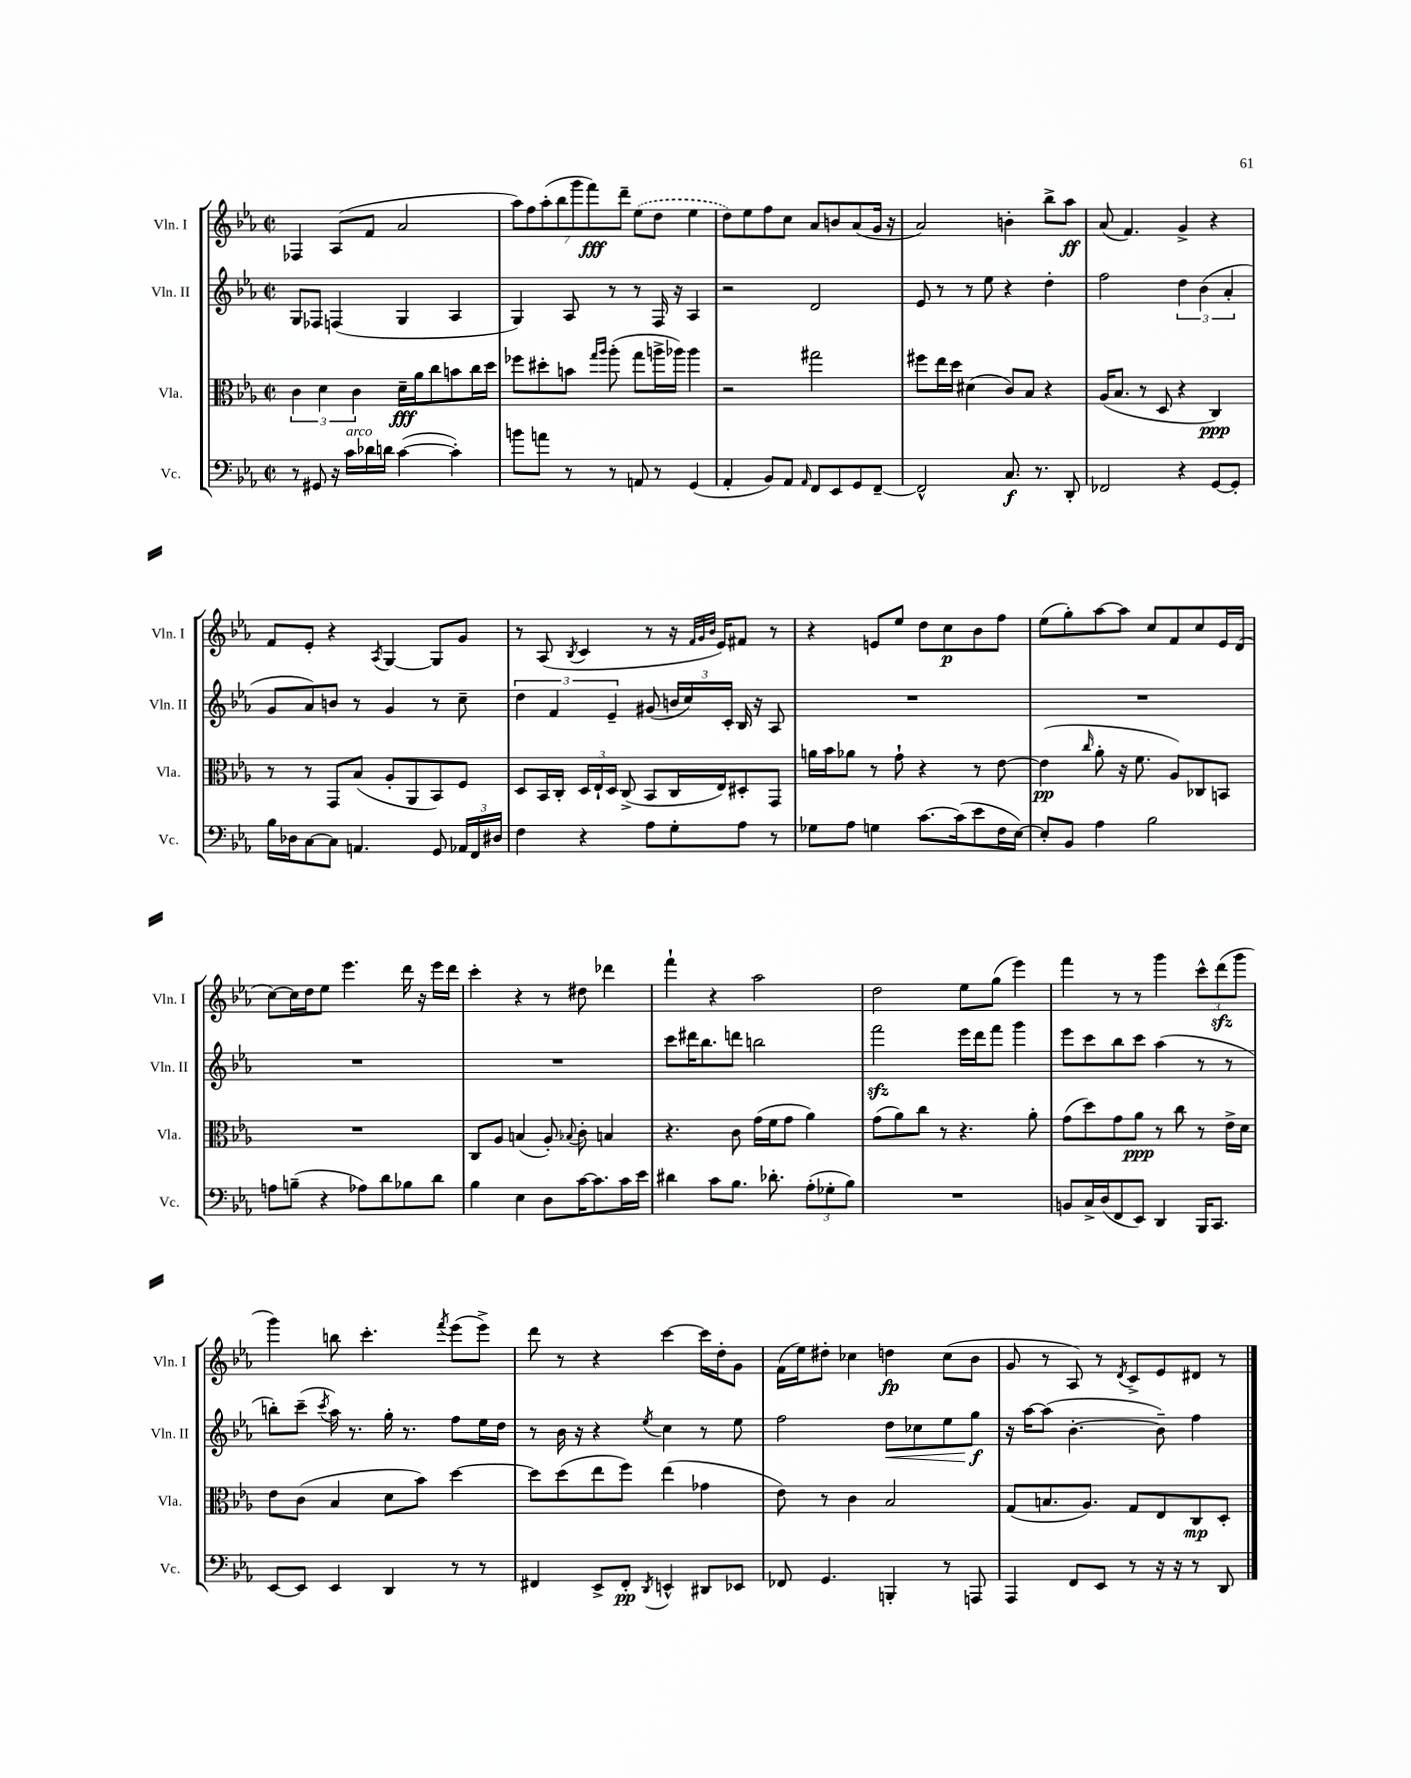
<<
\new StaffGroup <<
\new Staff = "s0" \with { instrumentName = "Vln. I" shortInstrumentName = "Vln. I" } {
    \clef treble \key ees \major \defaultTimeSignature \time 2/2
    \autoBeamOff fes4 aes8[( f'8] aes'2 |
    \tuplet 7/4 { aes''8[) f''8 aes''8-.( bes''8 g'''8 f'''8\fff) d'''8]-- } \once \slurDashed ees''8[( d''8] ees''4 |
    d''8[) ees''8 f''8 c''8] aes'8[ b'8 aes'8( g'16] r16 |
    aes'2) b'4-. bes''8[-> aes''8]\ff |
    aes'8( f'4.) g'4-> r4 |
    f'8[ ees'8]-. r4 \acciaccatura { aes8 } g4~ g8[ g'8] |
    r8 aes8( \acciaccatura { bes8 } c'4 r8 r16 \grace { f'32[ g'32 bes'32] } ees'16[) fis'8] r8 |
    r4 e'8[ ees''8] d''8[ c''8\p bes'8 f''8] |
    ees''8[( g''8-.) aes''8~ aes''8] c''8[ f'8 c''8 ees'16 d'16]( |
    c''8[~) c''16 d''16 ees''8] ees'''4. d'''16 r16 ees'''16[ d'''16] |
    c'''4-. r4 r8 dis''8 des'''4 |
    f'''4-! r4 aes''2 |
    d''2 ees''8[ g''8]( ees'''4) |
    f'''4 r8 r8 g'''4 \tuplet 3/2 { c'''8[-^ d'''8\sfz( g'''8] } |
    g'''4) b''8 c'''4.-. \acciaccatura { f'''8 } ees'''8[( ees'''8]->) |
    d'''8 r8 r4 c'''4~ c'''16[ d''16-. g'8] |
    f'16[( ees''16) dis''8]-. ces''4 d''4\fp ces''8[( bes'8] |
    g'8 r8 aes8) r8 \acciaccatura { d'8 } c'8[-> ees'8 dis'8] r8 \bar "|." |
}
\new Staff = "s1" \with { instrumentName = "Vln. II" shortInstrumentName = "Vln. II" } {
    \clef treble \key ees \major \defaultTimeSignature \time 2/2
    \autoBeamOff g8[ fes8] f4( g4 aes4 |
    g4) aes8 r8 r8 f16 r16 aes4 |
    r2 d'2 |
    ees'8 r8 r8 ees''8 r4 d''4-. |
    f''2 \tuplet 3/2 { d''4 bes'4( aes'4-. } |
    g'8[ aes'8) b'8] r8 g'4 r8 c''8-- |
    \tuplet 3/2 { d''4 f'4 ees'4-- } gis'8( \tuplet 3/2 { b'16[ c''16) c'16]-. } bes16 r16 aes8 |
    R1 |
    R1 |
    R1 |
    R1 |
    c'''8[ dis'''16 bes''8. d'''8] b''2 |
    f'''2\sfz ees'''16[ d'''16 f'''8] g'''4 |
    ees'''8[ c'''8 bes''8 c'''8] aes''4( r8 r8 |
    b''8[-.) c'''8]--( \acciaccatura { c'''8 } aes''16) r8. g''16-. r8. f''8[ ees''16 d''16] |
    r8 bes'16 r16 r4 \acciaccatura { ees''8 } c''4 r8 ees''8 |
    f''2 d''8[\< ces''8 ees''8 g''8]\f\! |
    r16 aes''16[~ aes''8]( bes'4.~-. bes'8--) f''4 \bar "|." |
}
\new Staff = "s2" \with { instrumentName = "Vla." shortInstrumentName = "Vla." } {
    \clef alto \key ees \major \defaultTimeSignature \time 2/2
    \autoBeamOff \tuplet 3/2 { c'4 d'4 c'4 } d'16[--\fff aes'16 c''8 b'8 c''16 d''16] |
    fes''8[ dis''8-. b'8] \grace { g''16[ aes''16] } aes''8-.( g''8[ a''16-> aes''16]) aes''4 |
    r2 gis''2 |
    fis''8[ ees''16 d''16] dis'4( c'8[) bes8] r4 |
    aes16[( bes8.] r8 d8 r4 c4\ppp) |
    r8 r8 g,8[ bes8]( aes8[-. aes,8 bes,8) f8] |
    d8[ bes,16 c16]-. \tuplet 3/2 { d16[ ees16-! d16] } c8->( bes,8[ c16 ees16) dis8-. g,8] |
    a'16[ bes'16 aes'8] r8 g'8-! r4 r8 ees'8~ |
    ees'4\pp( \grace { c''16 } aes'8-. r16 f'8. aes8[) ces8 b,8] |
    R1 |
    c8[ aes8] b4( aes8-.) \appoggiatura { bes8 } c'8-. b4 |
    r4. c'8 g'16[( f'16 g'8] aes'4) |
    g'8[( aes'8) c''8] r8 r4. aes'8-. |
    g'8[( d''8) g'8 aes'8]\ppp r8 c''8 r8 ees'16[-> d'16] |
    ees'8[ c'8]( bes4 d'8[ bes'8]) d''4~ |
    d''8[ d''8( ees''8 f''8]) ees''4( ges'4 |
    ees'8) r8 c'4 bes2 |
    g8[( b8. aes8.]) g8[ ees8 c8\mp d8]-. \bar "|." |
}
\new Staff = "s3" \with { instrumentName = "Vc." shortInstrumentName = "Vc." } {
    \clef bass \key ees \major \defaultTimeSignature \time 2/2
    \autoBeamOff r8 gis,8 r16 c'16[^\markup { \italic "arco" } des'16 d'16] c'4~( c'4-.) |
    b'8[ a'8] r8 r8 a,8 r8 g,4( |
    aes,4-. bes,8[) aes,8] \grace { aes,16 } f,8[ ees,8 g,8 f,8]~-- |
    f,2-^ c8.\f r8. d,8-. |
    fes,2 r4 g,8[~ g,8]-. |
    bes16[ des16 c8~ c8] a,4. g,8 \tuplet 3/2 { aes,16[ f,16 dis16] } |
    f4 r4 aes8[ g8-. aes8] r8 |
    ges8[ aes8] g4 c'8.[~ c'16( ees'8 f16 ees16]~) |
    ees8[-. bes,8] aes4 bes2 |
    a8[ b8]--( r4 aes8[) d'8 bes8 d'8] |
    bes4 ees4 d8[ c'16~ c'8. c'16 ees'16] |
    dis'4 c'8[ bes8.] des'8.-. \tuplet 3/2 { aes8[-.( ges8-. bes8]) } |
    R1 |
    b,8[ c16-> d16( f,8 ees,8]) d,4 bes,,16[ c,8.] |
    ees,8[~ ees,8] ees,4 d,4 r8 r8 |
    fis,4 ees,8[-> fis,8]-.\pp \acciaccatura { d,8 } e,4-^ dis,8[ ees,8] |
    fes,8 g,4. b,,4-. r8 a,,8 |
    aes,,4 f,8[ ees,8] r8 r16 r16 r8 d,8 \bar "|." |
}
>>
>>
\layout { \context { \Score \remove "Bar_number_engraver" } }
